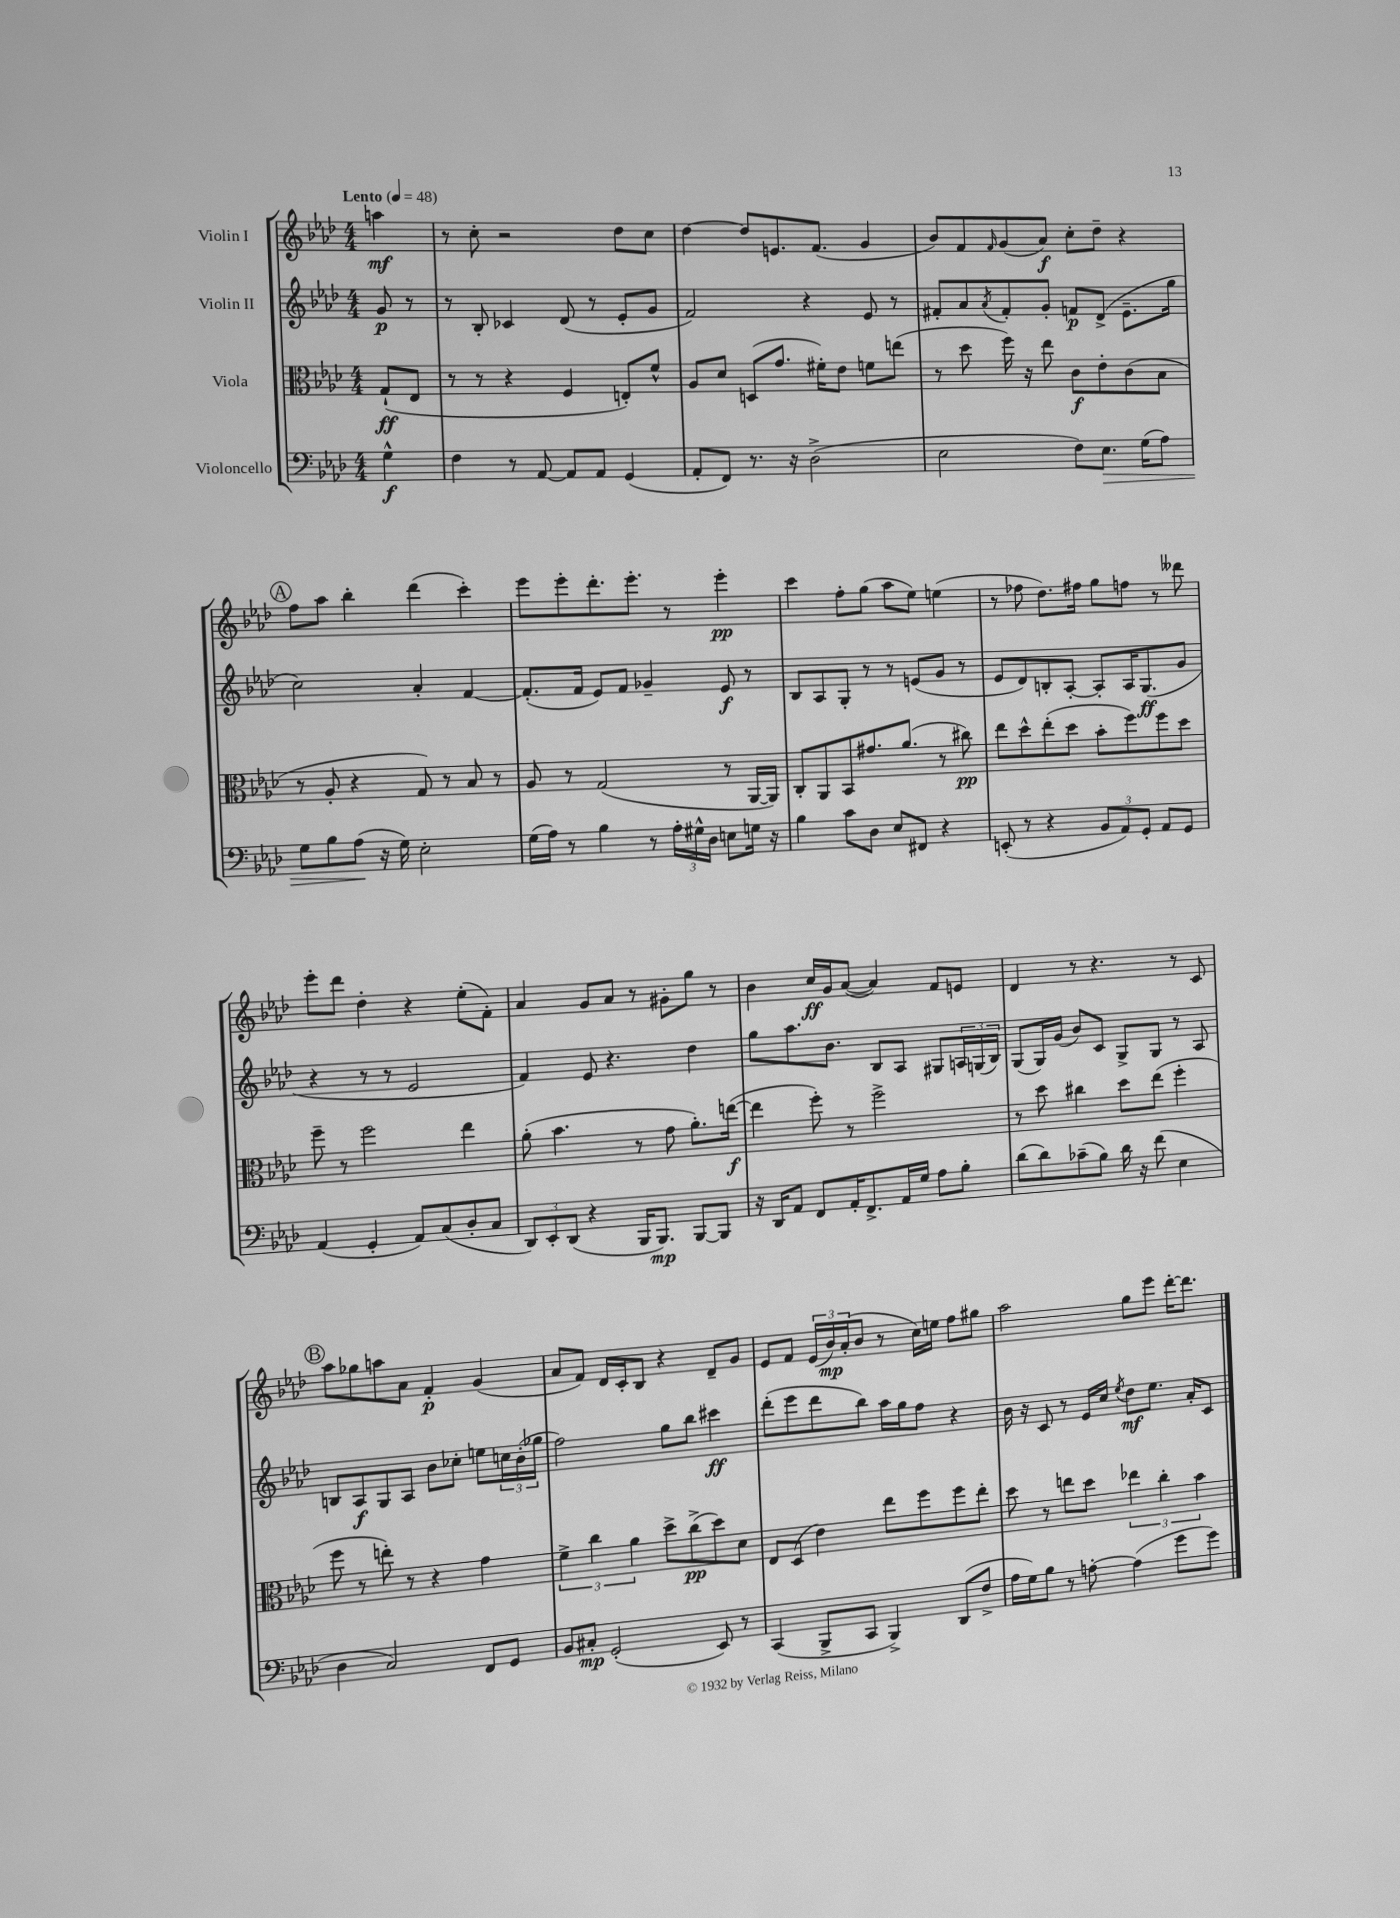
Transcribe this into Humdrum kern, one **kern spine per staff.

**kern	**kern	**kern	**kern
*staff4	*staff3	*staff2	*staff1
*clefF4	*clefC3	*clefG2	*clefG2
*k[b-e-a-d-]	*k[b-e-a-d-]	*k[b-e-a-d-]	*k[b-e-a-d-]
*M4/4	*M4/4	*M4/4	*M4/4
*MM48	*MM48	*MM48	*MM48
4G^^	(8G`	8g	4aa
.	8E-	8r	.
=	=	=	=
4F	8r	8r	8r
.	8r	8B-'	8cc'
8r	4r	4c-	2r
[8AA-	.	.	.
8AA-]	4F	(8d-	.
8AA-	.	8r	.
(4GG	8E')	8e-'	8dd-
.	8f^^	8g	8cc
=	=	=	=
8AA-'	8A-	2f)	[4dd-
8FF)	8d-	.	.
8.r	(8D	.	8dd-]
.	8.g	.	8.e
16r	.	.	.
(2D-^	.	4r	.
.	16f#')	.	(8.f
.	8e-	.	.
.	8f	8e-	4g
.	(8ee	8r	.
=	=	=	=
2E-	8r	8f#'	8b-)
.	8dd-	8a-	8f
.	.	8qa-	16qqf
.	16ff)	8f#'	(8g
.	16r	.	.
.	8ee-	8g'	8a-)
8F)	8c	8f	8cc'
8.E-	8e-'	(8d-^	8dd-~
.	(8c	8.e-~	4r
(16G	.	.	.
8A-)	8B-	.	.
.	.	16gg	.
=	=	=	=
8G	8r	2cc)	8ff
8B-	8A-'	.	8aa-
(8A-	4r	.	4bb-'
16r	.	.	.
16G)	.	.	.
2E-'	8G)	4a-'	(4ddd-
.	8r	.	.
.	8B-	[4f	4ccc')
.	8r	.	.
=	=	=	=
(16G	8A-	(8.f']	8eee-
16A-)	.	.	.
8r	8r	.	8eee-'
.	.	16f	.
4B-	(2G	8e-)	8.ddd-'
.	.	8f	.
.	.	.	8.eee-'
8r	.	4g-~	.
24A-'	.	.	8r
24G#^^	.	.	.
24D-	.	.	.
8E	8r	8e-	4eee-'
16G	[16AA-	8r	.
16r	16AA-])	.	.
=	=	=	=
4B-	8C'	8B-	4ccc
.	8AA-	8A-	.
8c	8BB-	8G'	8ff'
8D-	8.g#	8r	(8gg
8E-	.	8r	8aa-
.	(8.a-	.	.
8FF#	.	(8e	8ee-)
4r	8r	8g	(4ee
.	8cc#)	8r	.
=	=	=	=
(8EE'	8ee-	8e-	8r
8r	8dd-^^	8d-)	8ff-
4r	(8ee-'	8B'	8.dd-)
.	8dd-	[8A-'	.
.	.	.	16ff#
12BB-	8b-'	8A-']	8gg
12AA-)	.	.	.
.	8ff)	16A-	8ff
12GG'	.	.	.
.	.	(8.G	.
8AA-	8ff	.	8r
8GG	8dd-	8g	8ddd--
=	=	=	=
(4AA-	8ff~	4r	8eee-'
.	8r	.	8ddd-
4GG'	2ff	8r	4dd-'
.	.	8r	.
8AA-)	.	2e-	4r
(8C	.	.	.
8D-'	4ee-	.	(8ee-'
8C	.	.	8f')
=	=	=	=
12DD-)	(8a-'	4f)	4a-
12EE-'	.	.	.
.	4.b-	.	.
(12DD-	.	.	.
4r	.	8e-	8g
.	.	4.r	8a-
16BBB-	8r	.	8r
8.BBB-)	.	.	.
.	8g	.	8g#'
[8BBB-	8.a-')	4dd-	8gg
8BBB-]	.	.	8r
.	([16ee	.	.
=	=	=	=
16r	4ee]	8gg	4b-
16DD-	.	.	.
8AA-	.	8.aa-	.
8FF	8ff')	.	16cc
.	.	8.b-	16g
16AA-'	8r	.	([8a-
8.FF^	.	.	.
.	2ff^	8B-	4a-])
16AA-	.	8A-	.
16G	.	.	.
8A-	.	8G#	8f
8B-'	.	24A	8e
.	.	(24G	.
.	.	24B-)	.
=	=	=	=
(8d-	8r	(8G	4d-
8d-)	8dd-	16G)	.
.	.	(16g	.
(8c-~	4cc#	8b-)	8r
8B-)	.	8c	4.r
16d-	8dd-	8G^	.
16r	.	.	.
(8f	(8ee-	8G	.
4E-	4ff'	8r	8r
.	.	8A-	8c
=	=	=	=
4D-	8ff	8B	8aa-
.	8r	8A-	8gg-
2C)	8ee')	8G	8aa
.	8r	8A-	8a-
.	4r	8b-	4f'
.	.	8cc-'	.
8FF	4g	8ee	(4g
8GG	.	24cc	.
.	.	(24b-'	.
.	.	24gg-	.
=	=	=	=
8BB-	6f^	2ff)	8a-
8C#'	.	.	8f)
.	6cc	.	.
(2GG'	.	.	16d-
.	.	.	16c'
.	6a-	.	.
.	.	.	8B-
.	8dd-^	8gg	4r
.	(8cc^	8bb-	.
8EE-)	8dd-)	4ccc#	8d-~
8r	8d-	.	8g
=	=	=	=
(4CC	8E-	(8ddd-'	8e-
.	(8D-	8eee-	8f
8BBB-^	4e-)	8ddd-	(24e-
.	.	.	24b-)
.	.	.	(24a-'
8CC	.	8bb-)	8b-
4BBB-^)	8ee-	16aa-	8r
.	.	16gg	.
.	8ff	8ff	16cc)
.	.	.	16ee
(8DD-	8ff	4r	8ff
8F^	8ee-'	.	8gg#
=	=	=	=
16A-	8dd-	16b-	2aa-
16G)	.	16r	.
8B-	8r	8c	.
8r	8ee	8r	.
[8A'	8dd-	16e-	.
.	.	16cc	.
.	.	8qee-	.
(4A]	6ee-	8dd-	8gg
.	.	8.ee-	8eee-
.	6cc'	.	.
8g	.	.	[16ddd-'
.	.	16a-'	8.ddd-]
.	6b-	.	.
8g)	.	8c	.
==	==	==	==
*-	*-	*-	*-
